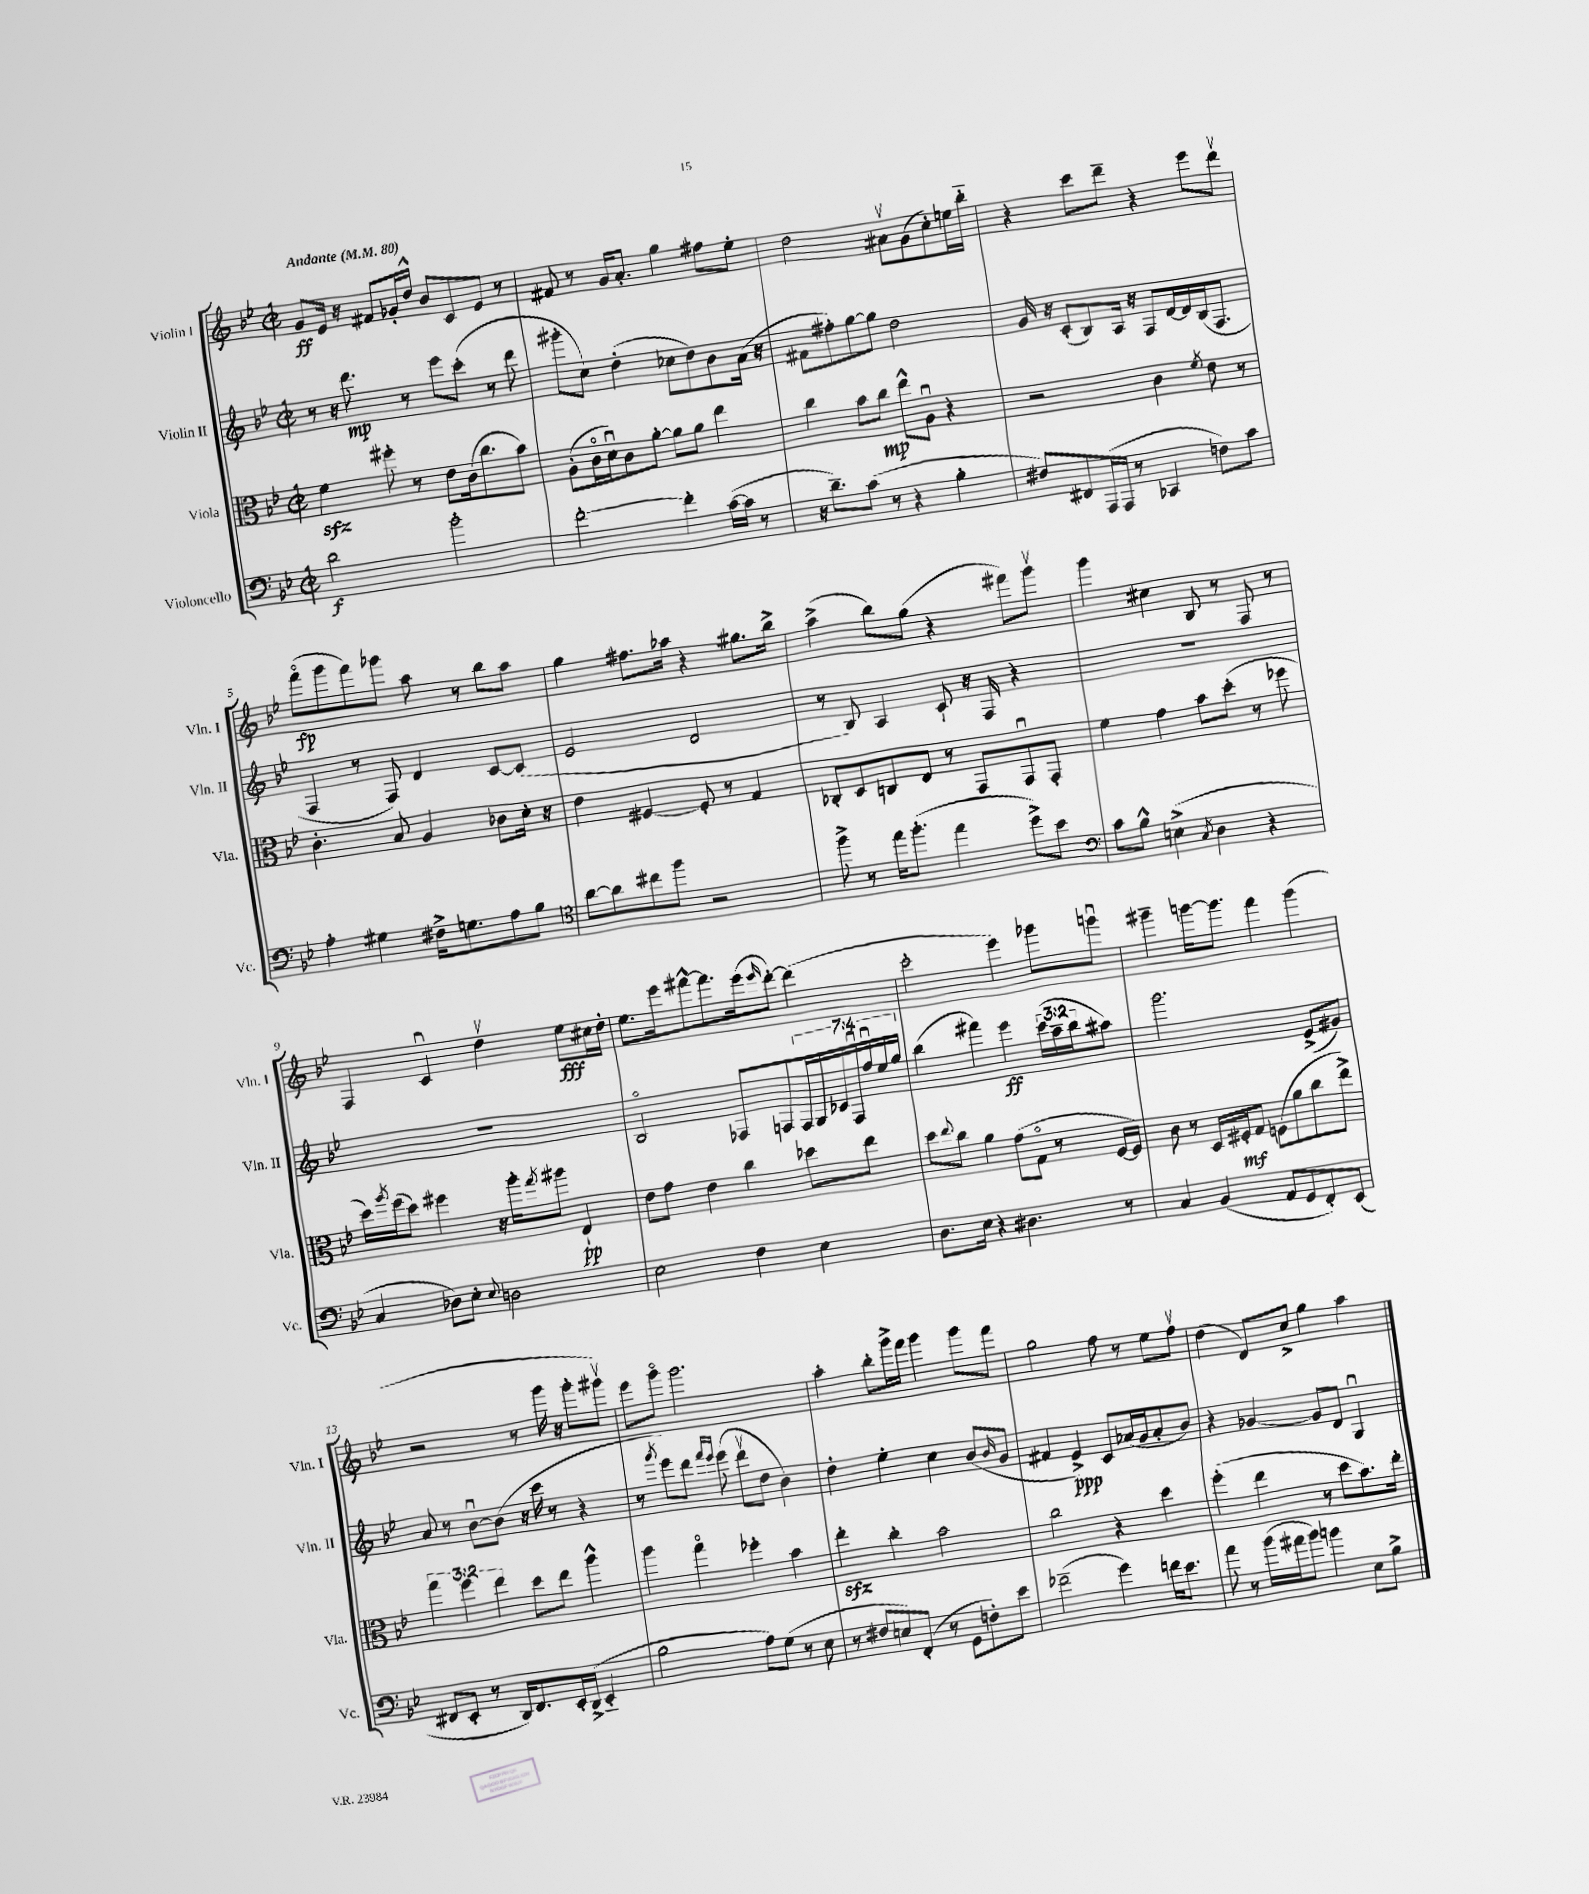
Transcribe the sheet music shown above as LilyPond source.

<<
\new StaffGroup <<
\new Staff = "s0" \with { instrumentName = "Violin I" shortInstrumentName = "Vln. I" } {
    \clef treble \key bes \major \defaultTimeSignature \time 2/2 \tempo "Andante" 4 = 80
    g'8\ff ees'16 r16 fis'8 ges'16-. d''16-^ bes'8 c'8 ees'8 r8 |
    fis'8 r8 g'16 a'8.-. g''4 fis''8 ees''8-. |
    d''2 ais'8\upbow g'8( c''8-.) e''16 bes''16-_ |
    r4 c'''8 d'''8-- r4 ees'''8 d'''8\upbow |
    f'''8\flageolet\fp( g'''8 f'''8) ges'''8 a''8 r8 bes''8 a''8 |
    g''4 fis''8. aes''16 r4 gis''8. bes''16-> |
    a''4->( bes''8) g''8( r4 fis'''8) g'''8\upbow |
    g'''4 cis''4 bes8 r8 f8 r8 |
    f4 c'4\downbow d''4\upbow ees''8\fff cis''16 d''16-. |
    ees''8. ees'''16 fis'''8~-^ fis'''8. ees'''16( \grace { ees'''16 } d'''8~-.) d'''4( |
    c'''2-. ees'''4) ges'''8 g'''8\downbow |
    gis'''4-- g'''16~ g'''8. f'''4 g'''4( |
    r2 r8 g'''16 r16 g'''8-. gis'''8\upbow) |
    ees'''8 g'''8\flageolet g'''2. |
    a''4-. bes''8-. g'''16-> f'''16 g'''4 g'''8 f'''8 |
    g''2 f''8 r8 ees''8 f''8\upbow |
    d''4( d'8) c''8-> g''4 a''4 \bar "|." |
}
\new Staff = "s1" \with { instrumentName = "Violin II" shortInstrumentName = "Vln. II" } {
    \clef treble \key bes \major \defaultTimeSignature \time 2/2 \override Staff.TupletNumber.text = #tuplet-number::calc-fraction-text
    r8 r16 d'''8.\mp r8 ees'''8 c'''8-.( r8 d'''8 |
    gis'''8-. c''8) d''4-.( ces''8 d''8) bes'8 a'16( r16 |
    fis'8 fis''8-.) g''8~ g''8 d''2 |
    g'16 r16 c'8-.( bes8) a16 r16 f8 d'16~ d'16 bes16( f8. |
    f4 r8 f8) d'4 c'8~ c'8( |
    ees'2 d'2 |
    r8 bes8) a4 c'8-! r16 f16 r4 |
    R1 |
    R1 |
    bes2\flageolet fes8 f8 \tuplet 7/4 { f16 g16 ces'16 f16\downbow f''16\downbow ees''16 g''16 } |
    bes''4( fis'''4) ees'''4\ff \tuplet 3/2 { c'''16( a''16-- bes''16 } ais''8) |
    g'''2. ees'8->( gis'8) |
    a'8 r8 bes'8~\downbow bes'8( r16 c'''16 r8 r4 |
    r8 \acciaccatura { g'''8 } ees'''8) d'''8 \grace { f'''16 ees'''16 } ees'''8( d'''8\upbow d''8 bes'4) |
    d''4-. ees''4-. c''4 bes'8( \grace { bes'16 } g'8 |
    fis'4 ees'4->\ppp) c'8 aes'16( g'16 aes'8-. bes'8) |
    r4 ges'4~ ges'8 d'8 g4\downbow \bar "|." |
}
\new Staff = "s2" \with { instrumentName = "Viola" shortInstrumentName = "Vla." } {
    \clef alto \key bes \major \defaultTimeSignature \time 2/2 \override Staff.TupletNumber.text = #tuplet-number::calc-fraction-text
    f'4\sfz fis''8-. r8 ees'8 c'16( c''8. bes'8) |
    a8-.( c'16\flageolet d'16\downbow) c'8 a'8~-. a'8 a'8 ees''4 |
    c''4 bes'8 c''8\mp ees''8-^ a8\downbow r4 |
    r2 c'4 \acciaccatura { f'8 } ees'8 r8 |
    c'4.-. bes8 a4 ces'8 d'16-. r16 |
    ees'4 fis4~ fis8-. r8 g4 |
    ces8-. d8 c8 ees8 r8 g,8 g,8\downbow g,8-. |
    f'4 g'4 bes'8 d''8-.( r8 fes''8 |
    d''16) \acciaccatura { a''8 } f''16( d''8) fis''4 r16 a''16-. \acciaccatura { g''8 } ais''8 ees4-!\pp |
    ees'8 g'8 ees'4 c''4 des''8 ees''8 |
    d''8 \appoggiatura { ees''8 } c''8 a'4 g'8( g8\flageolet r8 f16~ f16) |
    c'8 r8 d16 fis16-.\mf g8 f8( a'8 c''8 ees''8->) |
    \tuplet 3/2 { g''4 f''4 ees''4 } d''8 ees''8 a''4-^ |
    a''4 g''4\flageolet fes''4-. bes'4 |
    ees''4-.\sfz c''4-. bes'2 |
    c''2 r4 d''4 |
    f''4-.( ees''4 r8 d''8 bes'8.) ees''16-. \bar "|." |
}
\new Staff = "s3" \with { instrumentName = "Violoncello" shortInstrumentName = "Vc." } {
    \clef bass \key bes \major \defaultTimeSignature \time 2/2
    d'2\f bes'2-. |
    f'2~-. f'4-. c'16~( c'16 r8 |
    r16 d'8.--) c'8( r8 r4 bes4-. |
    fis8) fis,8 a,,16( a,,16 r8 ces,4 f8) c'8 |
    a4-. gis4 fis16-> g8. a8 bes8 |
    \clef tenor a'8~ a'8 cis''8 f''8 r2 |
    f''8-> r8 ees''16 f''8.-.( ees''4 d''8->) bes'8 |
    \clef bass c'8 bes8-^ e4->( \acciaccatura { c8 } d4 r4 |
    c4 des8) ees8-. \appoggiatura { ees8 } d2 |
    ees2 f4 ees4 |
    d8. ees16 r4 dis4. r8 |
    c4 bes,4( a,8 g,8 f,8-.) ees,8( |
    fis,8 ees,8-. r8 d,16) fis,8. ees,16-. d,16->( ees,4-_ |
    bes2 a8) g8( r8 ees8 |
    r8 fis8 e8) f,8-.( r8 g,8 f8-.) ees'8 |
    fes'2--( g'4) f'16 ees'8. |
    a'8 r8 bes'16( ais'16 bes'8) b'4 ees8 bes8-> \bar "|." |
}
>>
>>
